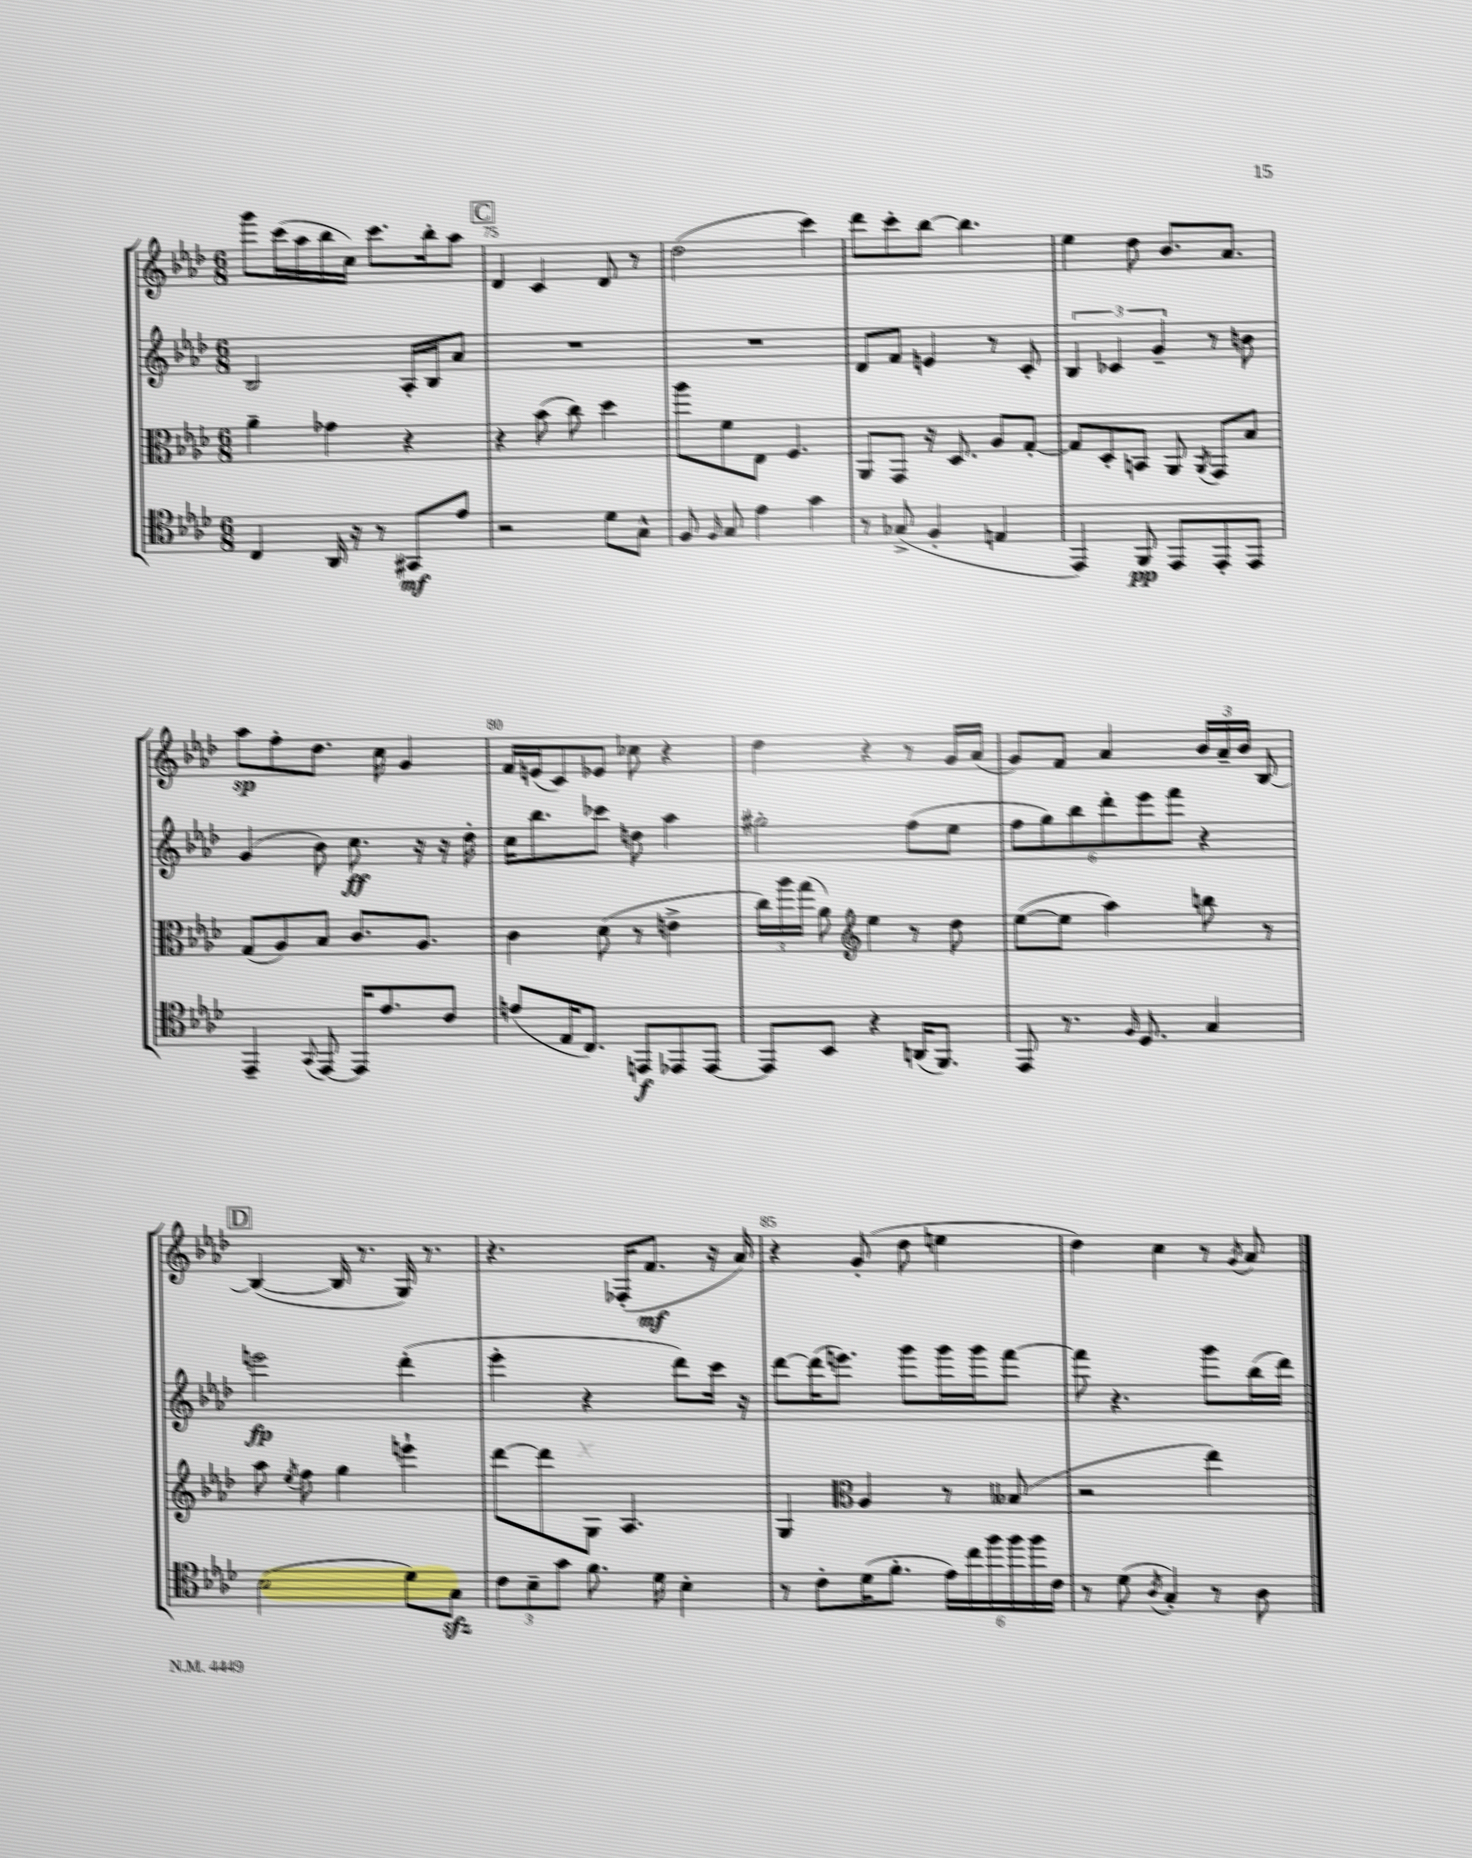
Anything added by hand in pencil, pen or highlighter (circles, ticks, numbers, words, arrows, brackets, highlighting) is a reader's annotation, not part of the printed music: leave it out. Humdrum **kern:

**kern	**dynam	**kern	**kern	**dynam	**kern	**dynam
*part4	*part4	*part3	*part2	*part2	*part1	*part1
*staff4	*staff4	*staff3	*staff2	*staff2	*staff1	*staff1
*clefC4	*	*clefC3	*clefG2	*	*clefG2	*
*k[b-e-a-d-]	*	*k[b-e-a-d-]	*k[b-e-a-d-]	*	*k[b-e-a-d-]	*
*M6/8	*	*M6/8	*M6/8	*	*M6/8	*
=74	=74	=74	=74	=74	=74	=74
4C/	.	4a-~\	2B-/	.	8ggg\L	.
.	.	.	.	.	(16ccc\L	.
.	.	.	.	.	16aa-\	.
16AA-/	.	4g-X\	.	.	16bb-\	.
16r	.	.	.	.	16cc\JJ)	.
8r	.	.	.	.	8.ccc\L	.
8GG#X/L	mf	4r	16A-'/LL	.	.	.
.	.	.	16B-/J	.	16bb-'\k	.
8e-/J	.	.	8a-/J	.	8aa-\J	.
!!LO:REH:place=s1:t=C
=75	=75	=75	=75	=75	=75	=75
2r	.	4r	2.r	.	4d-/	.
.	.	(8b-\	.	.	4c/	.
.	.	8cc\)	.	.	.	.
8d-\L	.	4dd-\	.	.	8d-/	.
8G^^\J	.	.	.	.	8r	.
=76	=76	=76	=76	=76	=76	=76
8F/	.	8aa-\L	2.r	.	(2dd-\	.
16qqF/	.	.	.	.	.	.
8G/	.	8f\	.	.	.	.
4e-\	.	8E-\J	.	.	.	.
.	.	4.F/	.	.	.	.
4g\	.	.	.	.	4ccc\)	.
=77	=77	=77	=77	=77	=77	=77
8r	.	8AA-/L	8d-/L	.	8ddd-\L	.
(8G-X^/	.	8GG/J	8f/J	.	8ccc'\	.
4F'/	.	16r	4en/	.	[8bb-\J	.
.	.	8.D-/	.	.	.	.
.	.	.	.	.	4.bb-\]	.
4En/	.	8A-/L	8r	.	.	.
.	.	[8G'/J	8c'/	.	.	.
=78	=78	=78	=78	=78	=78	=78
4EE-/)	.	8G/L]	6B-/	.	4ee-\	.
.	.	8D-'/	.	.	.	.
.	.	.	6c-X/	.	.	.
8FF/	pp	8BBn/J	.	.	8dd-\	.
.	.	.	6g~/	.	.	.
8EE-/L	.	8AA-/	.	.	8.b-/L	.
.	.	8qAA-/	.	.	.	.
8EE-'/	.	8GG/L	8r	.	.	.
.	.	.	.	.	8.a-/J	.
8EE-/J	.	8B-/J	8bn\	.	.	.
!!LO:LB:g=z
=79	=79	=79	=79	=79	=79	=79
4EE-~/	.	(8G/L	(4g/	.	8aa-\L	sp
.	.	8A-/)	.	.	8ff'\	.
8qqGG/	.	.	.	.	.	.
[8EE-/	.	8B-/J	8b-\)	.	8.dd-\J	.
16EE-/KL]	.	8.c/L	8.cc\	ff	.	.
8.e-/	.	.	.	.	16cc\	.
.	.	.	.	.	4g/	.
.	.	8.A-/J	16r	.	.	.
8c/J	.	.	16r	.	.	.
.	.	.	16dd-'\	.	.	.
=80	=80	=80	=80	=80	=80	=80
(8en/L	.	4c\	16cc\KL	.	16f/LL	.
.	.	.	8.bb-\	.	(16en/J	.
16E-/K	.	.	.	.	8c/)	.
8.C/J)	.	.	.	.	.	.
.	.	(8d-\	8ccc-X\J	.	8e-X/J	.
8EEn/L	f	8r	8ddn\	.	8cc-X\	.
8EE-X/	.	4en^\	4aa-\	.	4r	.
[8EE-/J	.	.	.	.	.	.
=81	=81	=81	=81	=81	=81	=81
8EE-/L]	.	24cc\LL)	2gg#X'\	.	4dd-\	.
.	.	24aa-\	.	.	.	.
.	.	(24gg\JJ	.	.	.	.
8BB-/J	.	8a-\)	.	.	.	.
*	*	*clefG2	*	*	*	*
4r	.	4ee-\	.	.	4r	.
(16AAn/KL	.	8r	(8ff\L	.	8r	.
8.FF/J)	.	.	.	.	.	.
.	.	8dd-\	8ee-\J	.	16g/LL	.
.	.	.	.	.	(16a-/JJ	.
=82	=82	=82	=82	=82	=82	=82
8EE-/	.	([8ee-\L	12ff\L	.	8g/L)	.
.	.	.	12gg\)	.	.	.
8.r	.	8ee-\J]	.	.	8f/J	.
.	.	.	12bb-\	.	.	.
.	.	4aa-\)	12ddd-'\	.	4a-/	.
16qqF/	.	.	.	.	.	.
8.D-/	.	.	.	.	.	.
.	.	.	12eee-\	.	.	.
.	.	.	12fff\J	.	.	.
4G/	.	8bbn\	4r	.	24b-/LL	.
.	.	.	.	.	24a-~/	.
.	.	.	.	.	24b-/JJ	.
.	.	8r	.	.	[8B-/	.
!!LO:LB:g=z
!!LO:REH:place=s1:t=D
=83	=83	=83	=83	=83	=83	=83
(2B-\	.	8aa-\	2eeen\	fp	(4B-/_	.
.	.	8qee-/	.	.	.	.
.	.	8ff\	.	.	.	.
.	.	4gg\	.	.	16B-/]	.
.	.	.	.	.	8.r	.
8d-\L)	.	4eeen`\	(4ddd-'\	.	16G/)	.
.	.	.	.	.	8.r	.
8Gzz\J	.	.	.	.	.	.
=84	=84	=84	=84	=84	=84	=84
12c\L	.	[8ddd-\L	4eee-'\	.	4.r	.
12B-~\	.	.	.	.	.	.
.	.	8ddd-\]	.	.	.	.
12g\J	.	.	.	.	.	.
8.f\	.	8G\J	4r	.	.	.
.	.	4.A-/	.	.	(16F-X'/KL	.
16d-\	.	.	.	.	8.f/J	mf
4B-'\	.	.	8ddd-\L)	.	.	.
.	.	.	16ccc\Jk	.	16r	.
.	.	.	16r	.	16a-/)	.
=85	=85	=85	=85	=85	=85	=85
8r	.	4G/	[8ddd-\L	.	4r	.
8c'\L	.	.	(16ddd-\K]	.	.	.
.	.	.	8.eeen\J)	.	.	.
*	*	*clefC3	*	*	*	*
(16d-\K	.	4A-/	.	.	(8g'/	.
8.f'\J	.	.	.	.	.	.
.	.	.	8ggg\L	.	8dd-\	.
24e-\LL)	.	8r	16ggg\L	.	4een\	.
24cc\	.	.	.	.	.	.
.	.	.	16ggg\J	.	.	.
24ff\	.	.	.	.	.	.
24ff\	.	(8B--X/	[8fff\J	.	.	.
24ff\	.	.	.	.	.	.
24c\JJ	.	.	.	.	.	.
=86	=86	=86	=86	=86	=86	=86
8r	.	2r	8fff\]	.	4dd-\)	.
(8d-\	.	.	4.r	.	.	.
8qA-/	.	.	.	.	.	.
4G'/)	.	.	.	.	4cc\	.
8r	.	4ee-\)	8ggg\L	.	8r	.
.	.	.	.	.	8qg/	.
8A-\	.	.	(16bb-\L	.	8a-/	.
.	.	.	16ddd-\JJ)	.	.	.
==	==	==	==	==	==	==
*-	*-	*-	*-	*-	*-	*-
